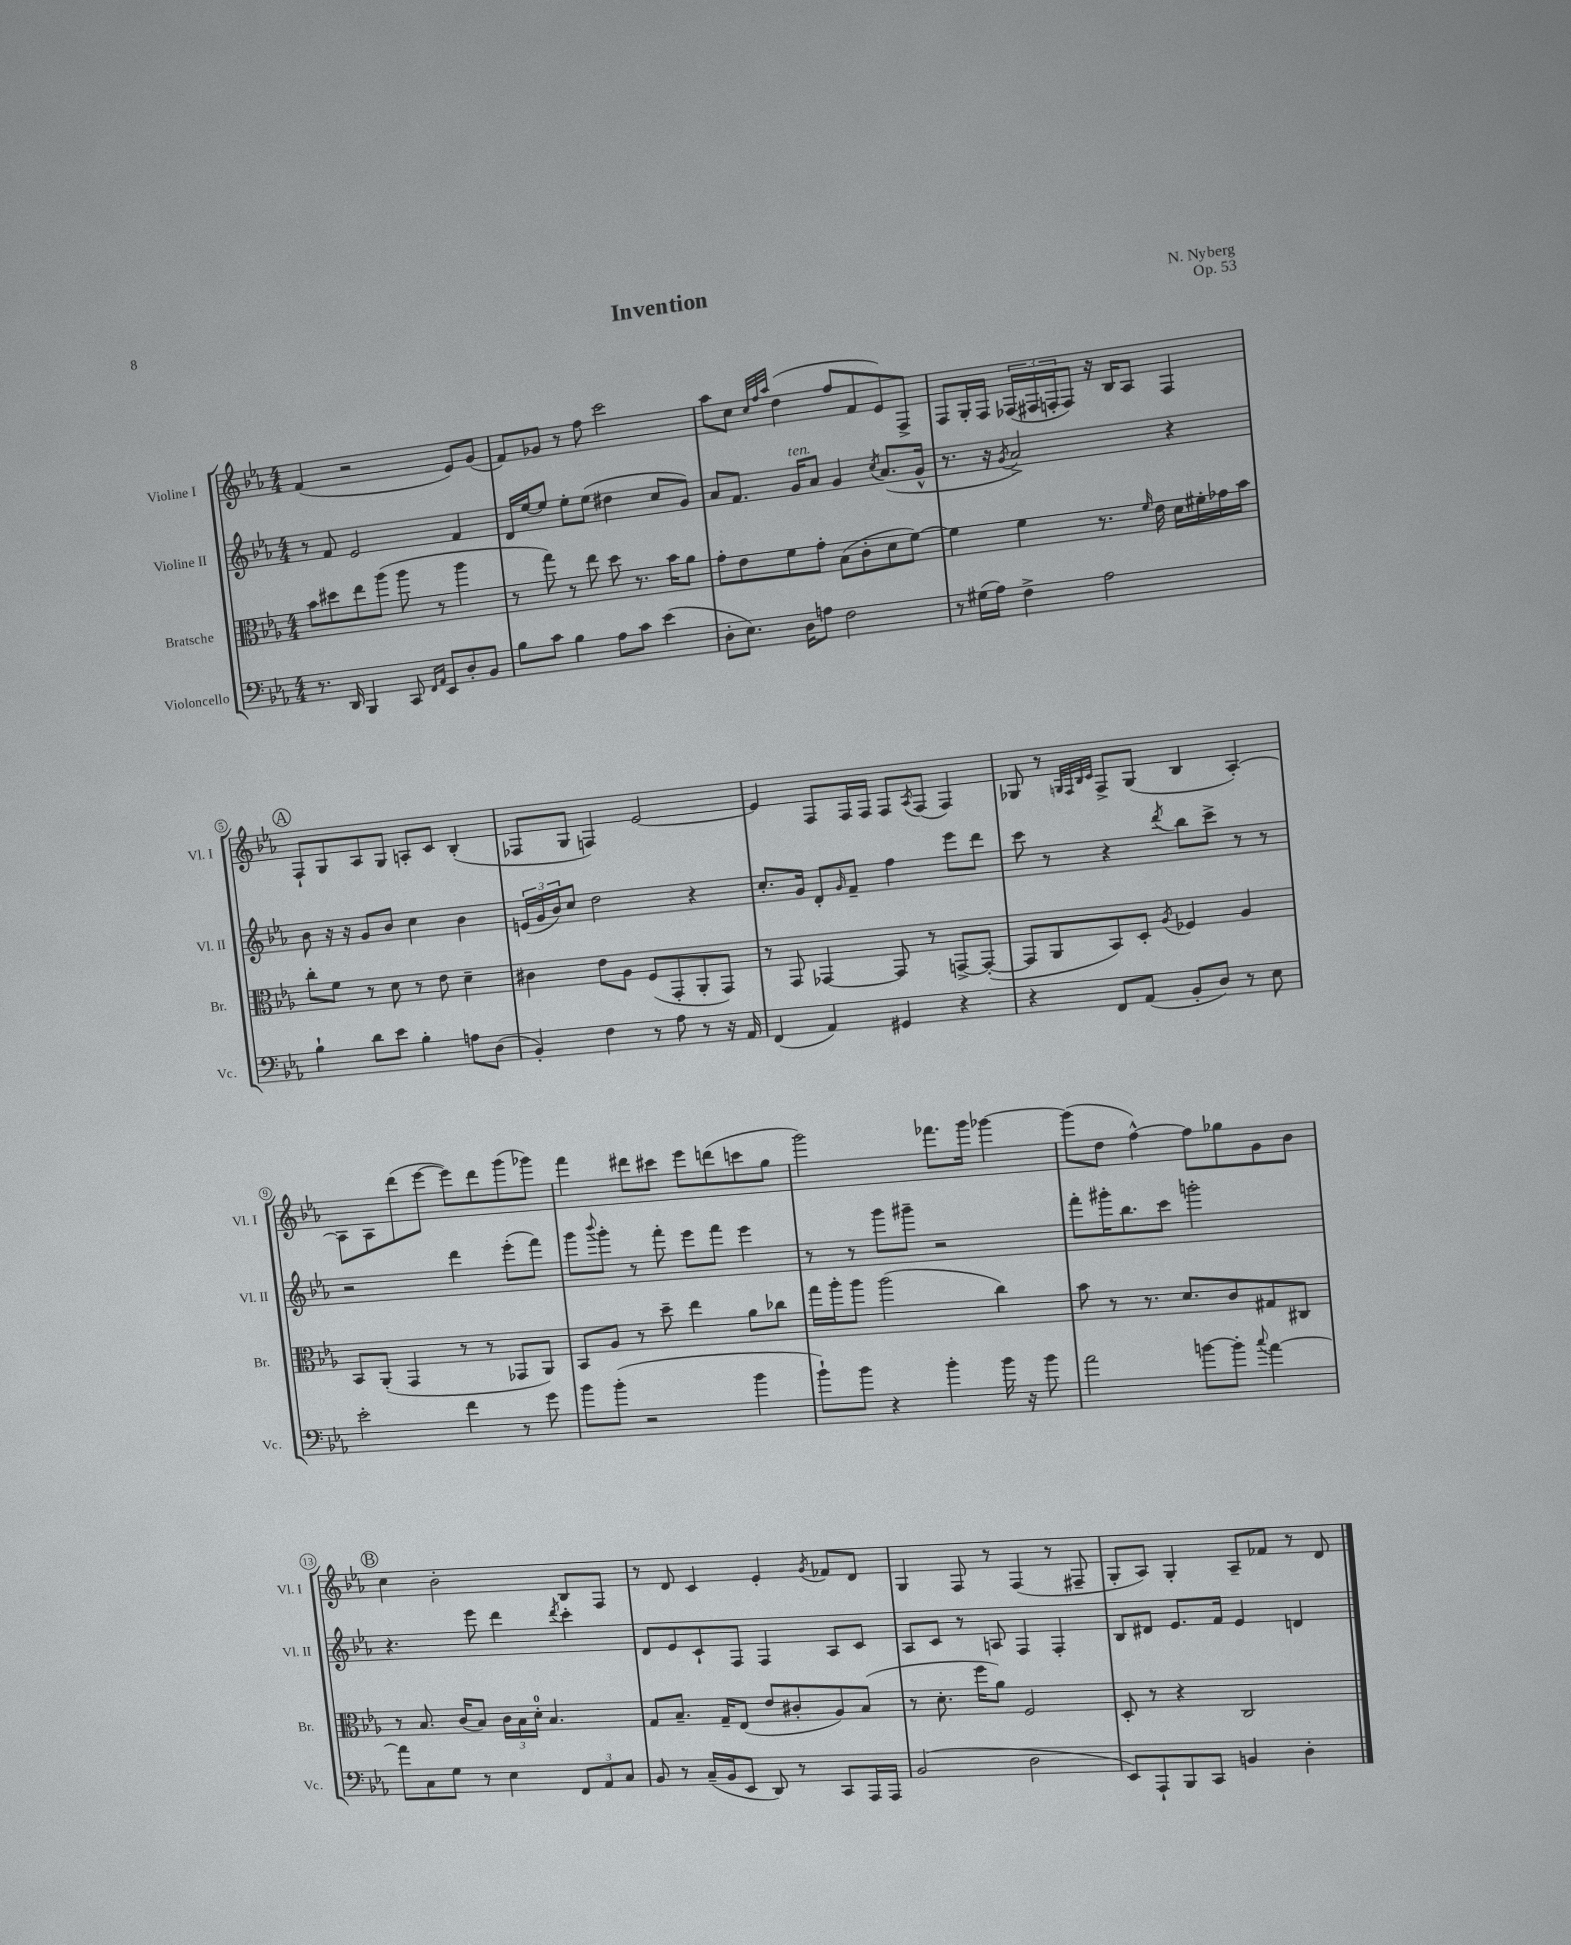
\header { title = "Invention" composer = "N. Nyberg" opus = "Op. 53" }
<<
\new StaffGroup <<
\new Staff = "s0" \with { instrumentName = "Violine I" shortInstrumentName = "Vl. I" } {
    \clef treble \key ees \major \numericTimeSignature \time 4/4
    f'4( r2 ees'8) g'8( |
    f'8) ges'8 r8 f''8 c'''2 |
    aes''8 c''8 \grace { c''32 f''32 aes''32 } d''4( f''8 f'8 ees'8) f8-> |
    f8 g16-. f16 \tuplet 3/2 { fes16( fis16 f16-. } f8) r16 bes16 aes8 f4 |
    \mark \markup { \circle "A" } f8-! g8 aes8 g8 a8-. c'8 bes4-.( |
    fes8 g8 f4) ees'2~ |
    ees'4 f8 f16 f16 f8 \acciaccatura { aes8 } f8( f4) |
    ges8 r8 \grace { g32 f32 bes32 c'32 } f8-> g8( bes4 aes4~-.) |
    aes8 aes8 d'''8( ees'''8~ ees'''8) d'''8 g'''8( ges'''8) |
    f'''4 dis'''8 cis'''8 ees'''8 d'''8( c'''8 g''8 |
    g'''2) fes'''8. g'''16 ges'''4~ |
    ges'''8( d''8 f''4~-^) f''8 ges''8 g'8 bes'8 |
    \mark \markup { \circle "B" } c''4 bes'2-. bes8 f8 |
    r8 d'8 c'4 ees'4-. \acciaccatura { g'8 } fes'8 d'8 |
    g4 f8 r8 f4( r8 fis8-- |
    g8-. aes8) g4-. aes8-- fes'8 r8 d'8 \bar "|." |
}
\new Staff = "s1" \with { instrumentName = "Violine II" shortInstrumentName = "Vl. II" } {
    \clef treble \key ees \major \numericTimeSignature \time 4/4
    r8 f'8 ees'2 f'4 |
    d'16 ees''16~ ees''8 ees''8-. ees''8( dis''4 c''8 g'8) |
    aes'8 f'8. g'16^\markup { \italic "ten." } aes'8 g'4 \acciaccatura { c''8 } aes'8.( g'16-^ |
    r8. r16 \acciaccatura { g'8 } aes'2->) r4 |
    \mark \markup { \circle "A" } bes'8 r16 r16 g'8 bes'8 c''4 bes'4 |
    \tuplet 3/2 { e'16( g'16 bes'16) } c''8 d''2 r4 |
    c''8.-. g'16 d'8-. \grace { g'16 } f'8-- f''4 ees'''8 d'''8 |
    c'''8 r8 r4 \acciaccatura { d'''8 } bes''8 c'''8-> r8 r8 |
    r2 d'''4 ees'''8-.( f'''8) |
    g'''8 \appoggiatura { bes'''8 } g'''8-. r8 f'''8-. ees'''8 f'''8 ees'''4 |
    r8 r8 g'''8 gis'''8-- r2 |
    f'''8-. gis'''16-. bes''8. c'''8 g'''2-. |
    \mark \markup { \circle "B" } r4. ees'''8 d'''4 \acciaccatura { d'''8 } c'''4-. |
    d'8 ees'8 c'8-! f8 f4 aes8 c'8 |
    aes8 c'8 r8 a8 f4 f4-. |
    bes8 dis'8 ees'8. f'16 ees'4 d'4 \bar "|." |
}
\new Staff = "s2" \with { instrumentName = "Bratsche" shortInstrumentName = "Br." } {
    \clef alto \key ees \major \numericTimeSignature \time 4/4
    bes'8 dis''8 ees''8 aes''8( aes''8 r8 aes''4 |
    r8 g''8) r8 ees''8 d''8 r8. bes'16 aes'8 |
    g'8-. ees'8 f'8 g'8-. bes8( c'8-. d'8 f'8~) |
    f'4 f'4 r8. \grace { f'16 } ees'16 d'16 fis'16-. ges'16 bes'16 |
    \mark \markup { \circle "A" } c''8-. f'8 r8 d'8 r8 ees'8 d'4-- |
    cis'4 ees'8 aes8 f8( g,8-. aes,8-. g,8) |
    r8 g,8 ges,4~ ges,8 r8 g,8~-> g,8~-.( |
    g,8 aes,8 bes,8) d8-. \acciaccatura { aes8 } fes4 aes4 |
    bes,8 aes,8-.( g,4 r8 r8 ges,8 aes,8) |
    bes,8 aes8 r8 d''8-- ees''4 aes'8 ces''8 |
    g''16 aes''16-. aes''8 aes''2( c''4) |
    bes'8 r8 r8. d'8. c'8 gis8 cis8 |
    \mark \markup { \circle "B" } r8 bes8. c'16( bes8) \tuplet 3/2 { c'16 bes16 d'16-0-. } bes4. |
    g8 bes8.-- g16-- ees8( ees'8 cis'8-. aes8) bes8( |
    r8 d'8.-. f''16 aes'8) f2 |
    d8-. r8 r4 c2 \bar "|." |
}
\new Staff = "s3" \with { instrumentName = "Violoncello" shortInstrumentName = "Vc." } {
    \clef bass \key ees \major \numericTimeSignature \time 4/4
    r8. d,16 bes,,4 c,8 \grace { f,16 aes,16 } ees,8 d8-. bes,8 |
    bes8 c'8 bes4 aes8 c'8 ees'4( |
    d8-. ees8.) d16 a8 f2 |
    r8 gis16( aes16) f4-> aes2 |
    \mark \markup { \circle "A" } bes4-! d'8 ees'8 bes4-. a8 d8( |
    bes,4-.) f4 r8 aes8 r8 r16 aes,16 |
    f,4( aes,4) gis,4 r4 |
    r4 f,8 aes,8( bes,8-. d8) r8 ees8 |
    ees'2-. f'4 r8 g'8 |
    bes'8 bes'8-.( r2 bes'4 |
    bes'8-!) bes'8 r4 bes'4-. bes'16 r16 bes'8 |
    aes'2 b'8~ b'8-. \appoggiatura { c''8 } aes'4~ |
    \mark \markup { \circle "B" } aes'8 c8 g8 r8 ees4 \tuplet 3/2 { f,8 aes,8 c8 } |
    bes,8 r8 c16--( bes,16 ees,8 d,8) r8 c,8 aes,,16 aes,,16 |
    bes,2( d2 |
    ees,8) aes,,8-! bes,,8 c,8 b,4 d4-. \bar "|." |
}
>>
>>
\layout { \context { \Score \override BarNumber.stencil = #(make-stencil-circler 0.1 0.3 ly:text-interface::print) } }
